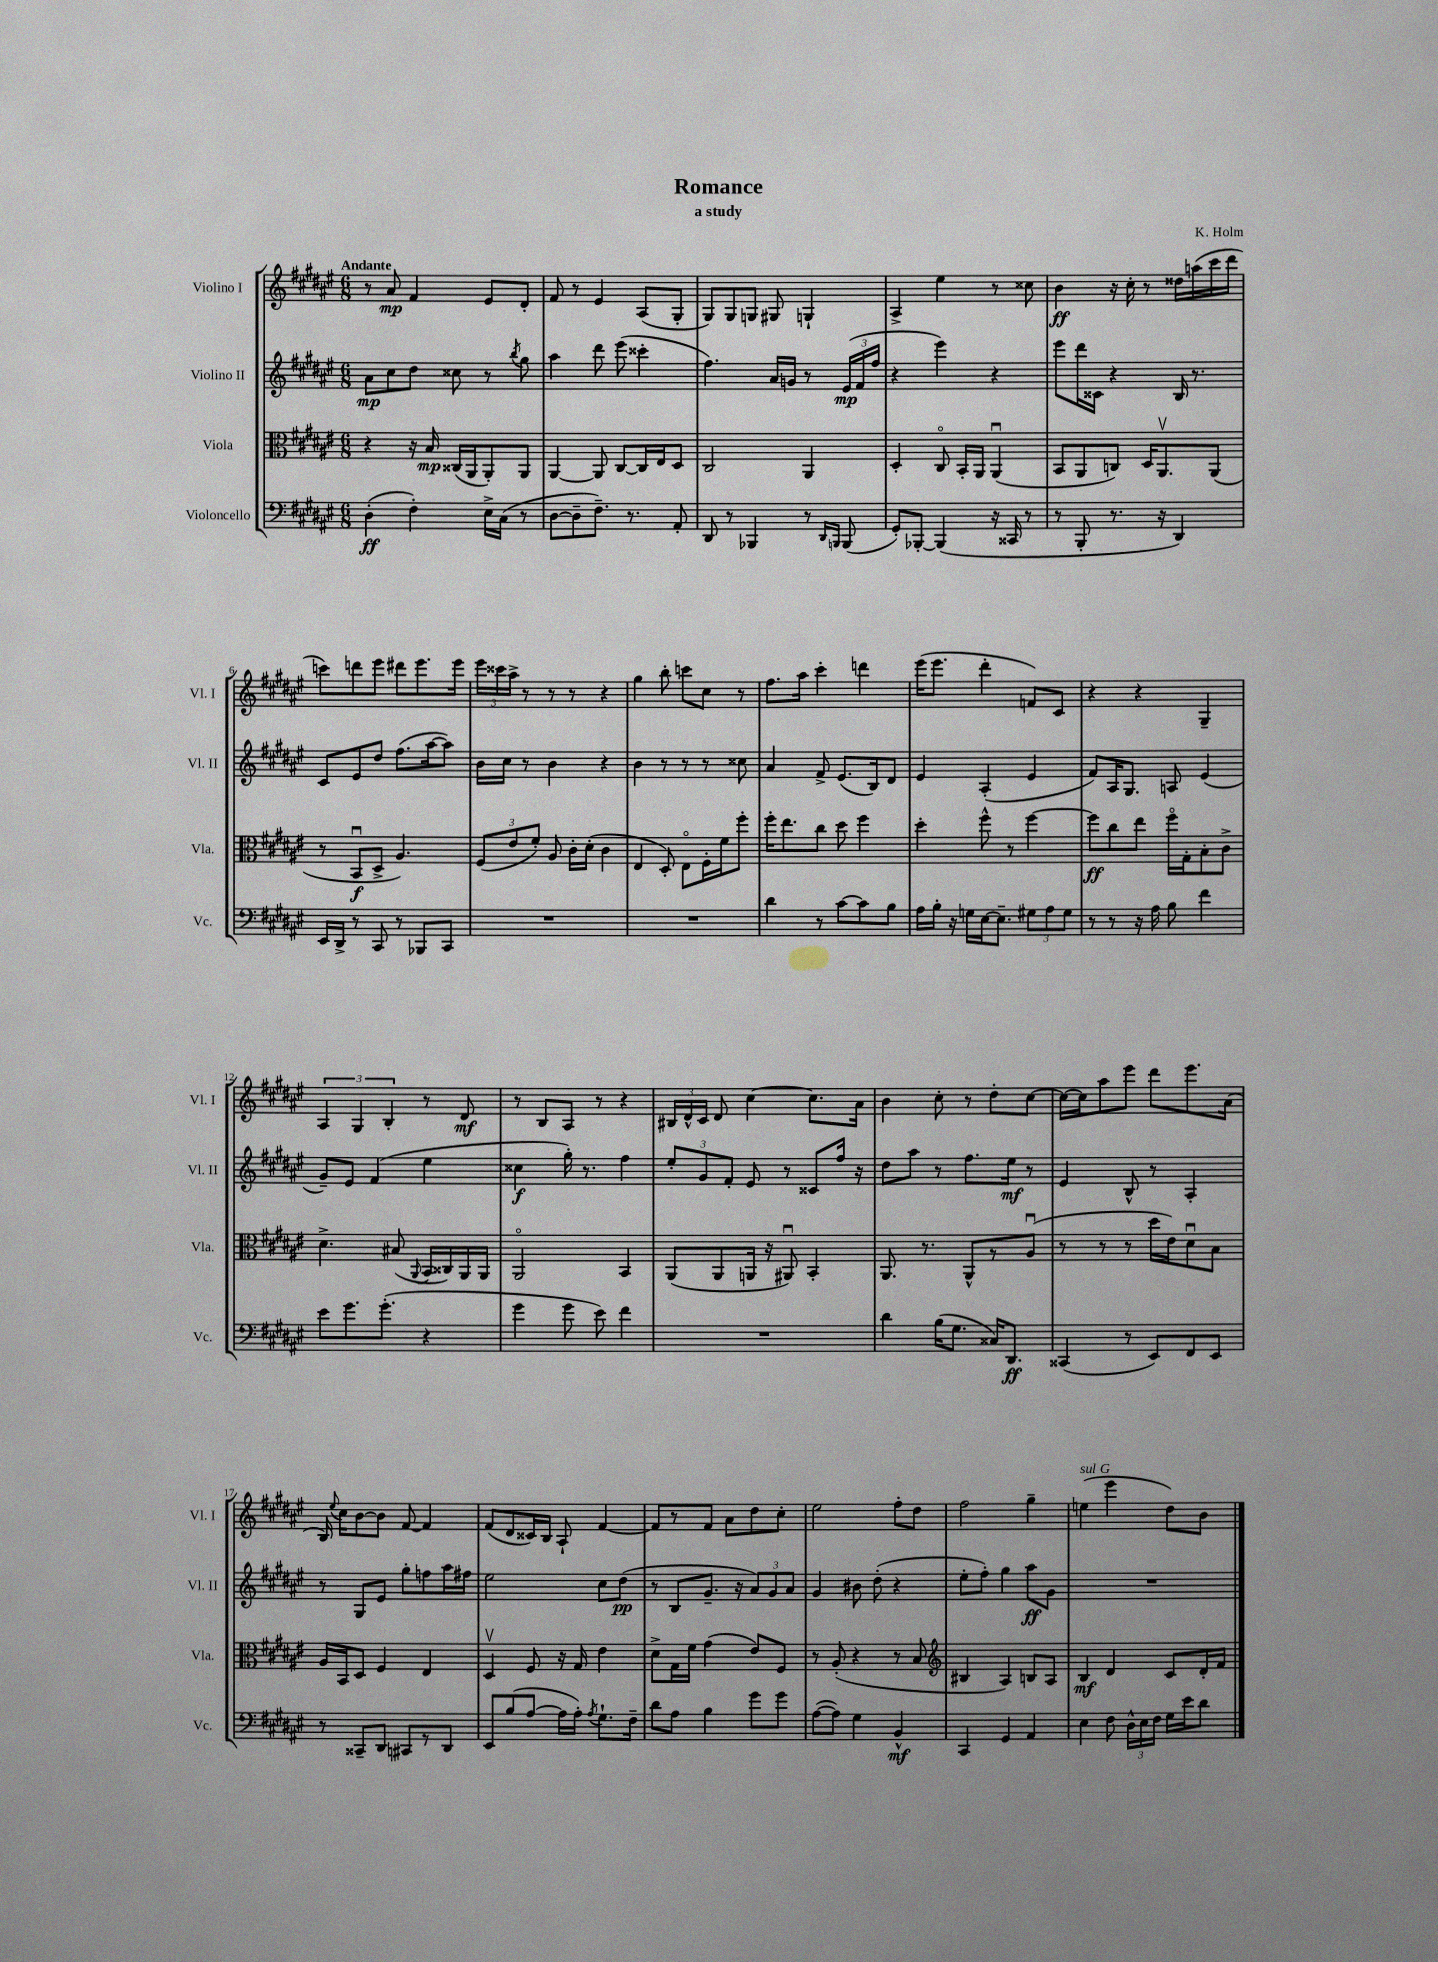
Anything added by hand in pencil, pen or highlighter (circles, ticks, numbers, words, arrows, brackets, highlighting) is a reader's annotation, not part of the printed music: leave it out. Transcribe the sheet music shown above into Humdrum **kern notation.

**kern	**kern	**kern	**kern
*staff4	*staff3	*staff2	*staff1
*clefF4	*clefC3	*clefG2	*clefG2
*k[f#c#g#d#a#e#]	*k[f#c#g#d#a#e#]	*k[f#c#g#d#a#e#]	*k[f#c#g#d#a#e#]
*M6/8	*M6/8	*M6/8	*M6/8
(4D#'	4r	8a#	8r
.	.	8cc#	8a#
4F#')	16r	8dd#	4f#
.	16B	.	.
.	(16C##	8cc##	.
.	16AA#	.	.
16E#^	8AA#')	8r	8e#
(16C#	.	.	.
.	.	8qbb	.
8r	8AA#	8gg#	8d#'
=	=	=	=
[8D#	[4AA#	4aa#	8f#
8D#~]	.	.	8r
8.F#~)	8AA#]	8ddd#	4e#
.	[8C#	(8eee#	.
8.r	.	.	.
.	16C#]	4ccc##'	(8A#
.	16E#	.	.
8AA#'	8D#	.	8G#'
=	=	=	=
8DD#	2C#	4.ff#)	8G#)
8r	.	.	8G#
4BBB-	.	.	8G
.	.	16a#	8G#
.	.	16g	.
8r	4AA#	8r	4G`
16qqDD#	.	.	.
16qqBBB	.	.	.
(8BBB	.	(24e#	.
.	.	24f#	.
.	.	24ff#	.
=	=	=	=
8GG#')	4D#'	4r	4A#^
[8BBB-'	.	.	.
(4BBB-]	8C#o	4eee#)	4ee#
.	16BB'	.	.
.	16AA#	.	.
16r	(4AA#u	4r	8r
16CC##	.	.	.
8r	.	.	8cc##
=	=	=	=
8r	8BB	8eee#	4b
8BBB'	8AA#	16ddd#	.
.	.	16c##	.
8.r	8C)	4r	16r
.	.	.	16cc#'
.	16D#	.	8r
16r	8.AA#v	.	.
4DD#)	.	16B	16dd##
.	.	8.r	(16aa
.	(8AA#	.	16ccc#
.	.	.	16ddd#
=	=	=	=
16EE#	8r	8c#	8ccc)
16DD#^	.	.	.
8r	8BBu	8e#	8ddd
8CC#	8D#^	8dd#	8eee#
8r	4.A#)	(8.ff#	8ddd#
8BBB-	.	.	8.eee#
.	.	[16aa#	.
8CC#	.	8aa#])	.
.	.	.	16eee#
=	=	=	=
2.r	(12F#	16b	24eee#
.	.	.	24ccc##
.	.	16cc#	.
.	12e#	.	24aa#^
.	.	8r	8r
.	12f#')	.	.
.	8A#	4b	8r
.	16c#'	.	8r
.	(16d#'	.	.
.	4c#	4r	4r
=	=	=	=
2.r	4E#	4b	4gg#
.	8D#')	8r	8bb'
.	8E#o	8r	8ccc
.	16F#'	8r	8cc#
.	16f#	.	.
.	8ff#'	8cc##	8r
=	=	=	=
4d#	16ff#'	4a#	8.ff#
.	8.ee#	.	.
.	.	.	16aa#
8r	8cc#	8f#^	4ccc#'
[8c#	8dd#	(8.e#	.
8c#]	4ff#	.	4ddd
.	.	16B)	.
8B	.	8d#	.
=	=	=	=
16A#	4dd#'	4e#	(16eee#
16B'	.	.	8.eee#
16r	.	.	.
16G	.	.	.
[16E#	8ff#^^	(4A#'	4ddd#'
8.E#~]	.	.	.
.	8r	.	.
12G#	[4ff#	4e#	8f)
12A#	.	.	.
.	.	.	8c#
12G#	.	.	.
=	=	=	=
8r	8ff#]	8f#)	4r
8r	8cc#	16A#	.
.	.	8.G#	.
16r	8ee#	.	4r
16A#	.	.	.
8B	16ff#o	8A	.
.	16G#'	.	.
4f#	8B'	(4e#	4G#~
.	8c#^	.	.
=	=	=	=
8e#	4.d#^	8g#~)	6A#
8.g#	.	8e#	.
.	.	.	6G#
.	.	(4f#	.
(8.g#'	.	.	.
.	.	.	6B'
.	(8B#	.	.
.	8qqAA#	.	.
4r	16BB	4ee#	8r
.	16C##)	.	.
.	16AA#	.	8d#
.	16AA#	.	.
=	=	=	=
4g#	2AA#o	4cc##	8r
.	.	.	8B
8g#	.	16gg#')	8A#
.	.	8.r	.
8e#)	.	.	8r
4f#	4BB	4ff#	4r
=	=	=	=
2.r	(8AA#	12ee#'	24B#
.	.	.	24d#^^
.	.	12g#	24c#
.	8AA#	.	8d#
.	.	12f#'	.
.	16AA	8e#	[4cc#
.	16r	.	.
.	8AA#u)	8r	.
.	4BB'	8c##	8.cc#]
.	.	16ff#	.
.	.	16r	16a#
=	=	=	=
4d#	8.AA#	8dd#	4b
.	.	8aa#	.
.	8.r	.	.
(16B	.	8r	8cc#'
8.G#	.	.	.
.	8AA#^^	8.ff#	8r
16C##)	8r	.	8dd#'
8.DD#	.	16ee#	.
.	(8A#u	8r	[8cc#
=	=	=	=
(4CC##	8r	4e#	16cc#_
.	.	.	16cc#]
.	8r	.	8aa#
8r	8r	8B^^	8eee#
8EE#)	16dd#	8r	8ddd#
.	16e#)	.	.
8FF#	8d#u	4A#'	8.eee#
8EE#	8B	.	.
.	.	.	(16a#
=	=	=	=
8r	16A#	8r	16B)
.	.	.	8qqee#
.	16BB	.	16cc#
8CC##~	8D#	8G#	[8b
8DD#	4F#	8e#	8b]
8CC#	.	8gg#'	[8f#
8r	4E#	8ff	4f#]
8DD#	.	16aa#	.
.	.	16ff#	.
=	=	=	=
8EE#	4D#v	2ee#	(8f#
(8B	.	.	8d#
[8A#	8F#	.	16c##)
.	.	.	16B
16A#]	16r	.	8A#`
16A#')	16G#	.	.
8qA#	.	.	.
8.G#`	4e#	8cc#	[4f#
.	.	(8dd#	.
16F#~	.	.	.
=	=	=	=
8d#	8d#^	8r	8f#]
8A#	16G#	8B	8r
.	16f#	.	.
4B	(4g#	8.g#~	8f#
.	.	.	8a#
.	.	16r	.
8g#	8e#)	12a#)	8dd#
.	.	12g#	.
8g#	8F#	.	8cc#'
.	.	12a#	.
=	=	=	=
([8A#	8r	4g#	2ee#
8A#])	(8A#'	.	.
4G#	4r	8b#	.
.	.	(8dd#'	.
4BB^^	8r	4r	8ff#'
.	8B	.	8dd#
=	=	=	=
*	*clefG2	*	*
4CC#	4B#	8ee#'	2ff#
.	.	8ff#')	.
4GG#	4A#)	4gg#	.
4AA#	8B	8aa#	4gg#~
.	8A#	8g#	.
=	=	=	=
4E#	4B	2.r	(4ee
8F#	4d#	.	4eee#
24D#^^	.	.	.
24E#	.	.	.
24F#	.	.	.
16G#	8c#	.	8dd#)
16e#	.	.	.
8d#	16d#'	.	8b
.	16f#	.	.
==	==	==	==
*-	*-	*-	*-
